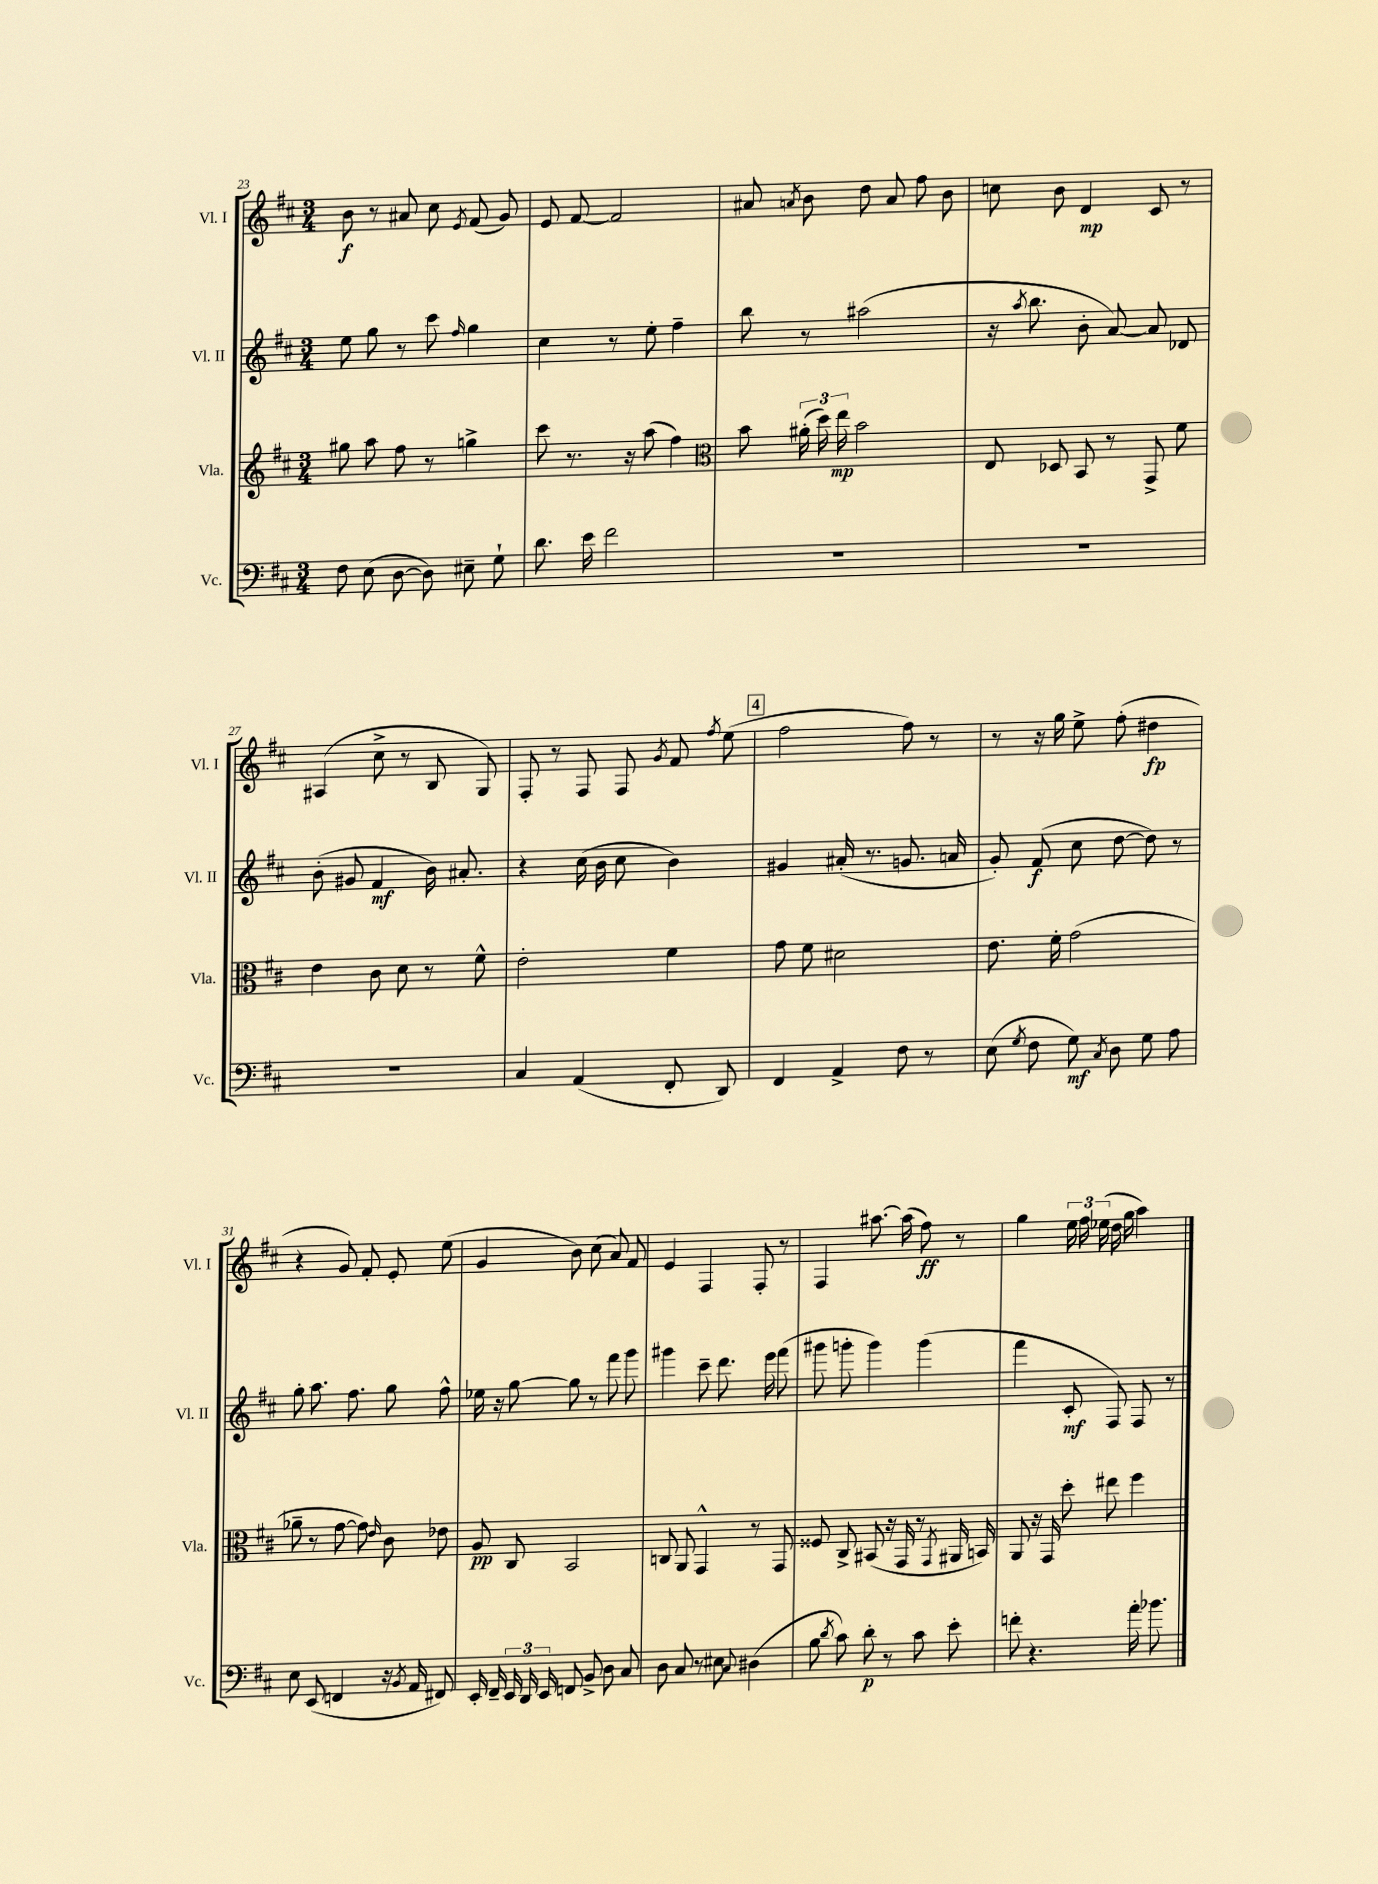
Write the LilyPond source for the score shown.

<<
\new StaffGroup <<
\new Staff = "s0" \with { instrumentName = "Vl. I" shortInstrumentName = "Vl. I" } {
    \clef treble \key d \major \numericTimeSignature \time 3/4
    \autoBeamOff b'8\f r8 ais'8 cis''8 \acciaccatura { e'8 } fis'8( g'8) |
    e'8 fis'8~ fis'2 |
    ais'8 \acciaccatura { a'8 } b'8 d''8 a'8 fis''8 b'8 |
    c''8 b'8 d'4\mp cis'8 r8 |
    ais4( cis''8-> r8 b8 g8) |
    fis8-. r8 fis8 fis8 \acciaccatura { g'8 } fis'8 \acciaccatura { fis''8 } e''8( |
    \mark \markup { \box "4" } fis''2 fis''8) r8 |
    r8 r16 g''16 e''8-> fis''8-.( dis''4\fp |
    r4 g'8) fis'8-. e'8-. e''8( |
    g'4 b'8) cis''8( a'8) fis'8 |
    e'4 fis4 fis8-. r8 |
    fis4 ais''8.~ ais''16( fis''8\ff) r8 |
    g''4 \tuplet 3/2 { e''16 fis''16 ees''16( } d''16 g''16 a''4) \bar "|." |
}
\new Staff = "s1" \with { instrumentName = "Vl. II" shortInstrumentName = "Vl. II" } {
    \clef treble \key d \major \numericTimeSignature \time 3/4
    \autoBeamOff e''8 g''8 r8 cis'''8 \grace { fis''16 } g''4 |
    cis''4 r8 e''8-. fis''4-- |
    b''8 r8 ais''2( |
    r16 \acciaccatura { a''8 } b''8. b'8-. a'8~) a'8 des'8 |
    b'8-.( gis'8 fis'4\mf b'16) ais'8.-. |
    r4 cis''16( b'16 cis''8 b'4) |
    \mark \markup { \box "4" } gis'4 ais'16-.( r8. g'8. a'16 |
    g'8-.) fis'8\f( cis''8 d''8~ d''8) r8 |
    g''8-. a''8. fis''8. g''8 fis''8-^ |
    ees''16 r16 g''8~ g''8 r8 fis'''8 g'''8 |
    gis'''4 cis'''8-- d'''8. e'''16 fis'''8( |
    gis'''8 g'''8-. g'''4) g'''4( |
    fis'''4 cis'8-.\mf fis8) fis8 r8 \bar "|." |
}
\new Staff = "s2" \with { instrumentName = "Vla." shortInstrumentName = "Vla." } {
    \clef treble \key d \major \numericTimeSignature \time 3/4
    \autoBeamOff gis''8 a''8 fis''8 r8 g''4-> |
    cis'''8 r8. r16 a''8( fis''4) |
    \clef alto b'8 \tuplet 3/2 { ais'16-.( d''16) e''16\mp } b'2 |
    e8 des8 b,8 r8 g,8-> fis'8 |
    e'4 cis'8 d'8 r8 fis'8-^ |
    e'2-. fis'4 |
    \mark \markup { \box "4" } g'8 fis'8 dis'2 |
    e'8. fis'16-. g'2( |
    aes'8-- r8 g'8~ g'8) \grace { e'16 } cis'8 ees'8 |
    a8\pp cis8 b,2 |
    c8 a,8 g,4-^ r8 g,8 |
    fisis8 cis8-> bis,8( r16 g,16 r8 \acciaccatura { g,8 } ais,16 b,16) |
    a,8 r16 g,16 d''8-. eis''8 fis''4 \bar "|." |
}
\new Staff = "s3" \with { instrumentName = "Vc." shortInstrumentName = "Vc." } {
    \clef bass \key d \major \numericTimeSignature \time 3/4
    \autoBeamOff fis8 e8( d8~ d8) eis8-- g8-! |
    d'8. e'16 fis'2 |
    R2. |
    R2. |
    R2. |
    cis4 a,4( fis,8-. d,8) |
    \mark \markup { \box "4" } fis,4 a,4-> fis8 r8 |
    e8( \acciaccatura { g8 } fis8 g8\mf) \acciaccatura { cis8 } d8 g8 a8 |
    e8 e,8( f,4 r16 \acciaccatura { b,8 } a,16 fis,8) |
    e,16-. fis,16-- \tuplet 3/2 { e,16 d,16 e,16 } f,8 b,8-> d8 cis8 |
    d8 cis8 r8 eis8 \appoggiatura { cis8 } dis4( |
    b8 \acciaccatura { d'8 } cis'8) d'8-.\p r8 cis'8 e'8-. |
    f'8-. r4. a'16-. bes'8. \bar "|." |
}
>>
>>
\layout { \context { \Score currentBarNumber = #23 } }
